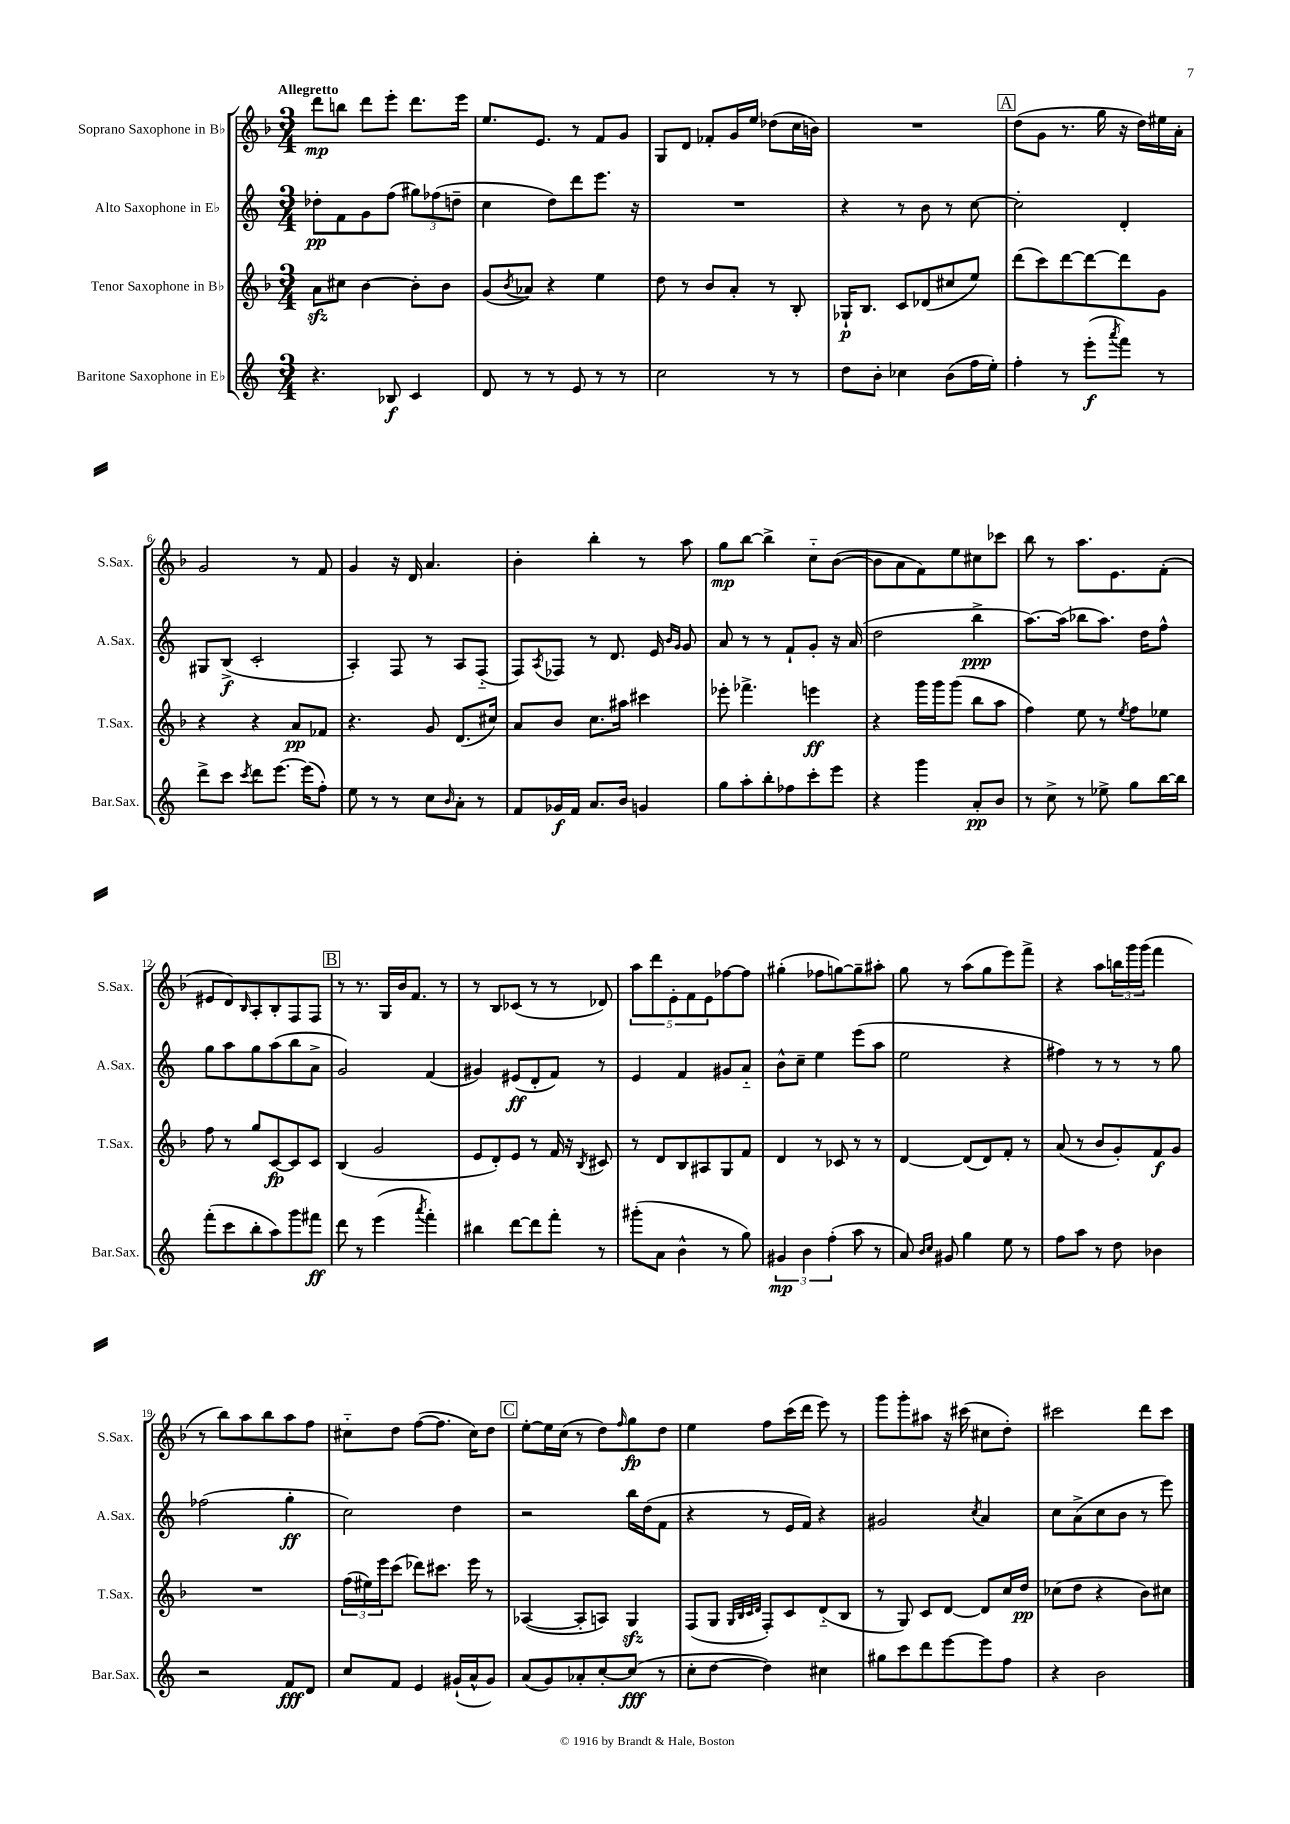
<<
\new StaffGroup <<
\new Staff = "s0" \with { instrumentName = "Soprano Saxophone in Bb" shortInstrumentName = "S.Sax." } {
    \clef treble \key f \major \numericTimeSignature \time 3/4 \tempo "Allegretto"
    d'''8\mp b''8 d'''8 e'''8-. d'''8. e'''16 |
    e''8. e'8. r8 f'8 g'8 |
    g8 d'8 fes'8-. g'16 e''16 des''8( c''16 b'16) |
    R2. |
    \mark \markup { \box "A" } d''8( g'8 r8. g''16 r16 d''16) eis''16 a'16-. |
    g'2 r8 f'8 |
    g'4 r16 d'16 a'4. |
    bes'4-. bes''4-. r8 a''8 |
    g''8\mp bes''8~ bes''4-> c''8-_ bes'8~( |
    bes'8 a'8 f'8) e''8 cis''8 ces'''8 |
    bes''8 r8 a''8. e'8. f'8-.( |
    eis'8 d'8) \grace { bes16 } a8-. bes8-. f8 f8 |
    \mark \markup { \box "B" } r8 r8. g16 bes'16 f'8. r8 |
    r8 bes8 ces'8( r8 r8 des'8) |
    \tuplet 5/4 { a''8 d'''8 e'8-. f'8 e'8 } fes''8~ fes''8 |
    gis''4-.( fes''8 g''8~) g''8-- ais''8-. |
    g''8 r8 a''8( g''8 e'''8) f'''8-> |
    r4 a''8 \tuplet 3/2 { b''16 g'''16 g'''16( } f'''4 |
    r8 bes''8) a''8 bes''8 a''8 f''8 |
    cis''8-_ d''8 f''8~( f''8. cis''16) d''8 |
    \mark \markup { \box "C" } e''8~-. e''16 c''16( r8 d''8) \grace { f''16 } g''8\fp d''8 |
    e''4 f''8 c'''16( d'''16 e'''8) r8 |
    g'''8 g'''8-. ais''8 r16 cis'''16( cis''8 d''8-.) |
    cis'''2 d'''8 cis'''8 \bar "|." |
}
\new Staff = "s1" \with { instrumentName = "Alto Saxophone in Eb" shortInstrumentName = "A.Sax." } {
    \clef treble \key c \major \numericTimeSignature \time 3/4
    des''8-.\pp f'8 g'8 f''8( \tuplet 3/2 { gis''8) fes''8( d''8-- } |
    c''4 d''8) d'''8 e'''8. r16 |
    R2. |
    r4 r8 b'8 r8 c''8~ |
    \mark \markup { \box "A" } c''2-. d'4-. |
    gis8 b8->\f( c'2-. |
    a4-.) f8 r8 a8 f8-_( |
    f8) \acciaccatura { a8 } fes8 r8 d'8. e'16 \grace { b'16 g'16 } g'8 |
    a'8 r8 r8 f'8-! g'8-. r16 a'16( |
    d''2 b''4->\ppp |
    a''8.~) a''16( bes''8 a''8.) d''16 f''8-^ |
    g''8 a''8 g''8 a''8( b''8 a'8-> |
    \mark \markup { \box "B" } g'2) f'4( |
    gis'4) eis'8\ff( d'8-. f'8) r8 |
    e'4 f'4 gis'8 a'8-_ |
    b'8-^ c''8-- e''4 e'''8( a''8 |
    e''2 r4 |
    fis''4) r8 r8 r8 g''8 |
    fes''2( g''4-.\ff |
    c''2) d''4 |
    \mark \markup { \box "C" } r2 b''16 d''16( f'8 |
    r4 r8 e'16 f'16) r4 |
    gis'2 \acciaccatura { c''8 } a'4 |
    c''8 a'8->( c''8 b'8 r8 e'''8) \bar "|." |
}
\new Staff = "s2" \with { instrumentName = "Tenor Saxophone in Bb" shortInstrumentName = "T.Sax." } {
    \clef treble \key f \major \numericTimeSignature \time 3/4
    a'8\sfz cis''8 bes'4~ bes'8-. bes'8 |
    g'8( \acciaccatura { bes'8 } aes'8) r4 e''4 |
    d''8 r8 bes'8 a'8-. r8 bes8-. |
    ges16-!\p bes8. c'8 des'8( cis''8 e''8) |
    \mark \markup { \box "A" } d'''8( c'''8) d'''8~ d'''8~ d'''8 g'8 |
    r4 r4 a'8\pp fes'8 |
    r4. g'8 d'8.( cis''16) |
    a'8 bes'8 c''8. ais''16 cis'''4 |
    ees'''8-. fes'''4.-> e'''4\ff |
    r4 g'''16 g'''16 g'''8( bes''8 a''8 |
    f''4) e''8 r8 \acciaccatura { e''8 } f''8 ees''8 |
    f''8 r8 g''8 c'8~\fp c'8 c'8 |
    \mark \markup { \box "B" } bes4( g'2 |
    e'8 d'8-.) e'8 r8 f'16 r16 \acciaccatura { bes8 } cis'8 |
    r8 d'8 bes8 ais8 g8 f'8 |
    d'4 r8 ces'8 r8 r8 |
    d'4~ d'8( d'8) f'8-. r8 |
    a'8( r8 bes'8 g'8-.) f'8\f g'8 |
    R2. |
    \tuplet 3/2 { f''16( eis''16) e'''16 } c'''8( des'''8) cis'''8. e'''16 r8 |
    \mark \markup { \box "C" } aes4~( aes8-. a8) g4\sfz |
    f8( g8 \grace { g32 bes32 c'32 d'32 } f8-.) c'8 d'8-_( bes8 |
    r8 g8) c'8 d'8~ d'8 c''16 d''16\pp |
    ces''8( d''8 r4 bes'8) cis''8 \bar "|." |
}
\new Staff = "s3" \with { instrumentName = "Baritone Saxophone in Eb" shortInstrumentName = "Bar.Sax." } {
    \clef treble \key c \major \numericTimeSignature \time 3/4
    r4. bes8\f c'4 |
    d'8 r8 r8 e'8 r8 r8 |
    c''2 r8 r8 |
    d''8 b'8-. ces''4 b'8( f''16 e''16-.) |
    \mark \markup { \box "A" } f''4-. r8 e'''8-.\f( \acciaccatura { a'''8 } f'''8) r8 |
    d'''8-> c'''8 \acciaccatura { c'''8 } d'''8 e'''8.~ e'''16( f''8-.) |
    e''8 r8 r8 c''8 \grace { b'16 } a'8-. r8 |
    f'8 ges'16\f f'16 a'8. b'16 g'4 |
    g''8 a''8-. b''8-. fes''8 c'''8-. e'''8 |
    r4 g'''4 a'8-.\pp b'8 |
    r8 c''8-> r8 ees''8-> g''8 b''16~ b''16 |
    f'''8-.( c'''8 b''8-. a''8) g'''8 fis'''8\ff |
    \mark \markup { \box "B" } d'''8 r8 e'''4( \acciaccatura { a'''8 } f'''4-.) |
    bis''4 d'''8~ d'''8 f'''8-. r8 |
    gis'''8-.( a'8 b'4-^ r8 g''8) |
    \tuplet 3/2 { gis'4\mp b'4 f''4-.( } a''8 r8 |
    a'8) \grace { b'16 c''16 } gis'8 g''4 e''8 r8 |
    f''8 a''8 r8 d''8 bes'4 |
    r2 f'8\fff d'8 |
    c''8 f'8 e'4 gis'16-!( a'16-^ gis'8) |
    \mark \markup { \box "C" } a'8( g'8) aes'8-. c''8~-. c''8\fff( r8 |
    c''8-. d''8~ d''4) cis''4 |
    gis''8 c'''8 d'''8 e'''8~ e'''8 f''8 |
    r4 b'2 \bar "|." |
}
>>
>>
